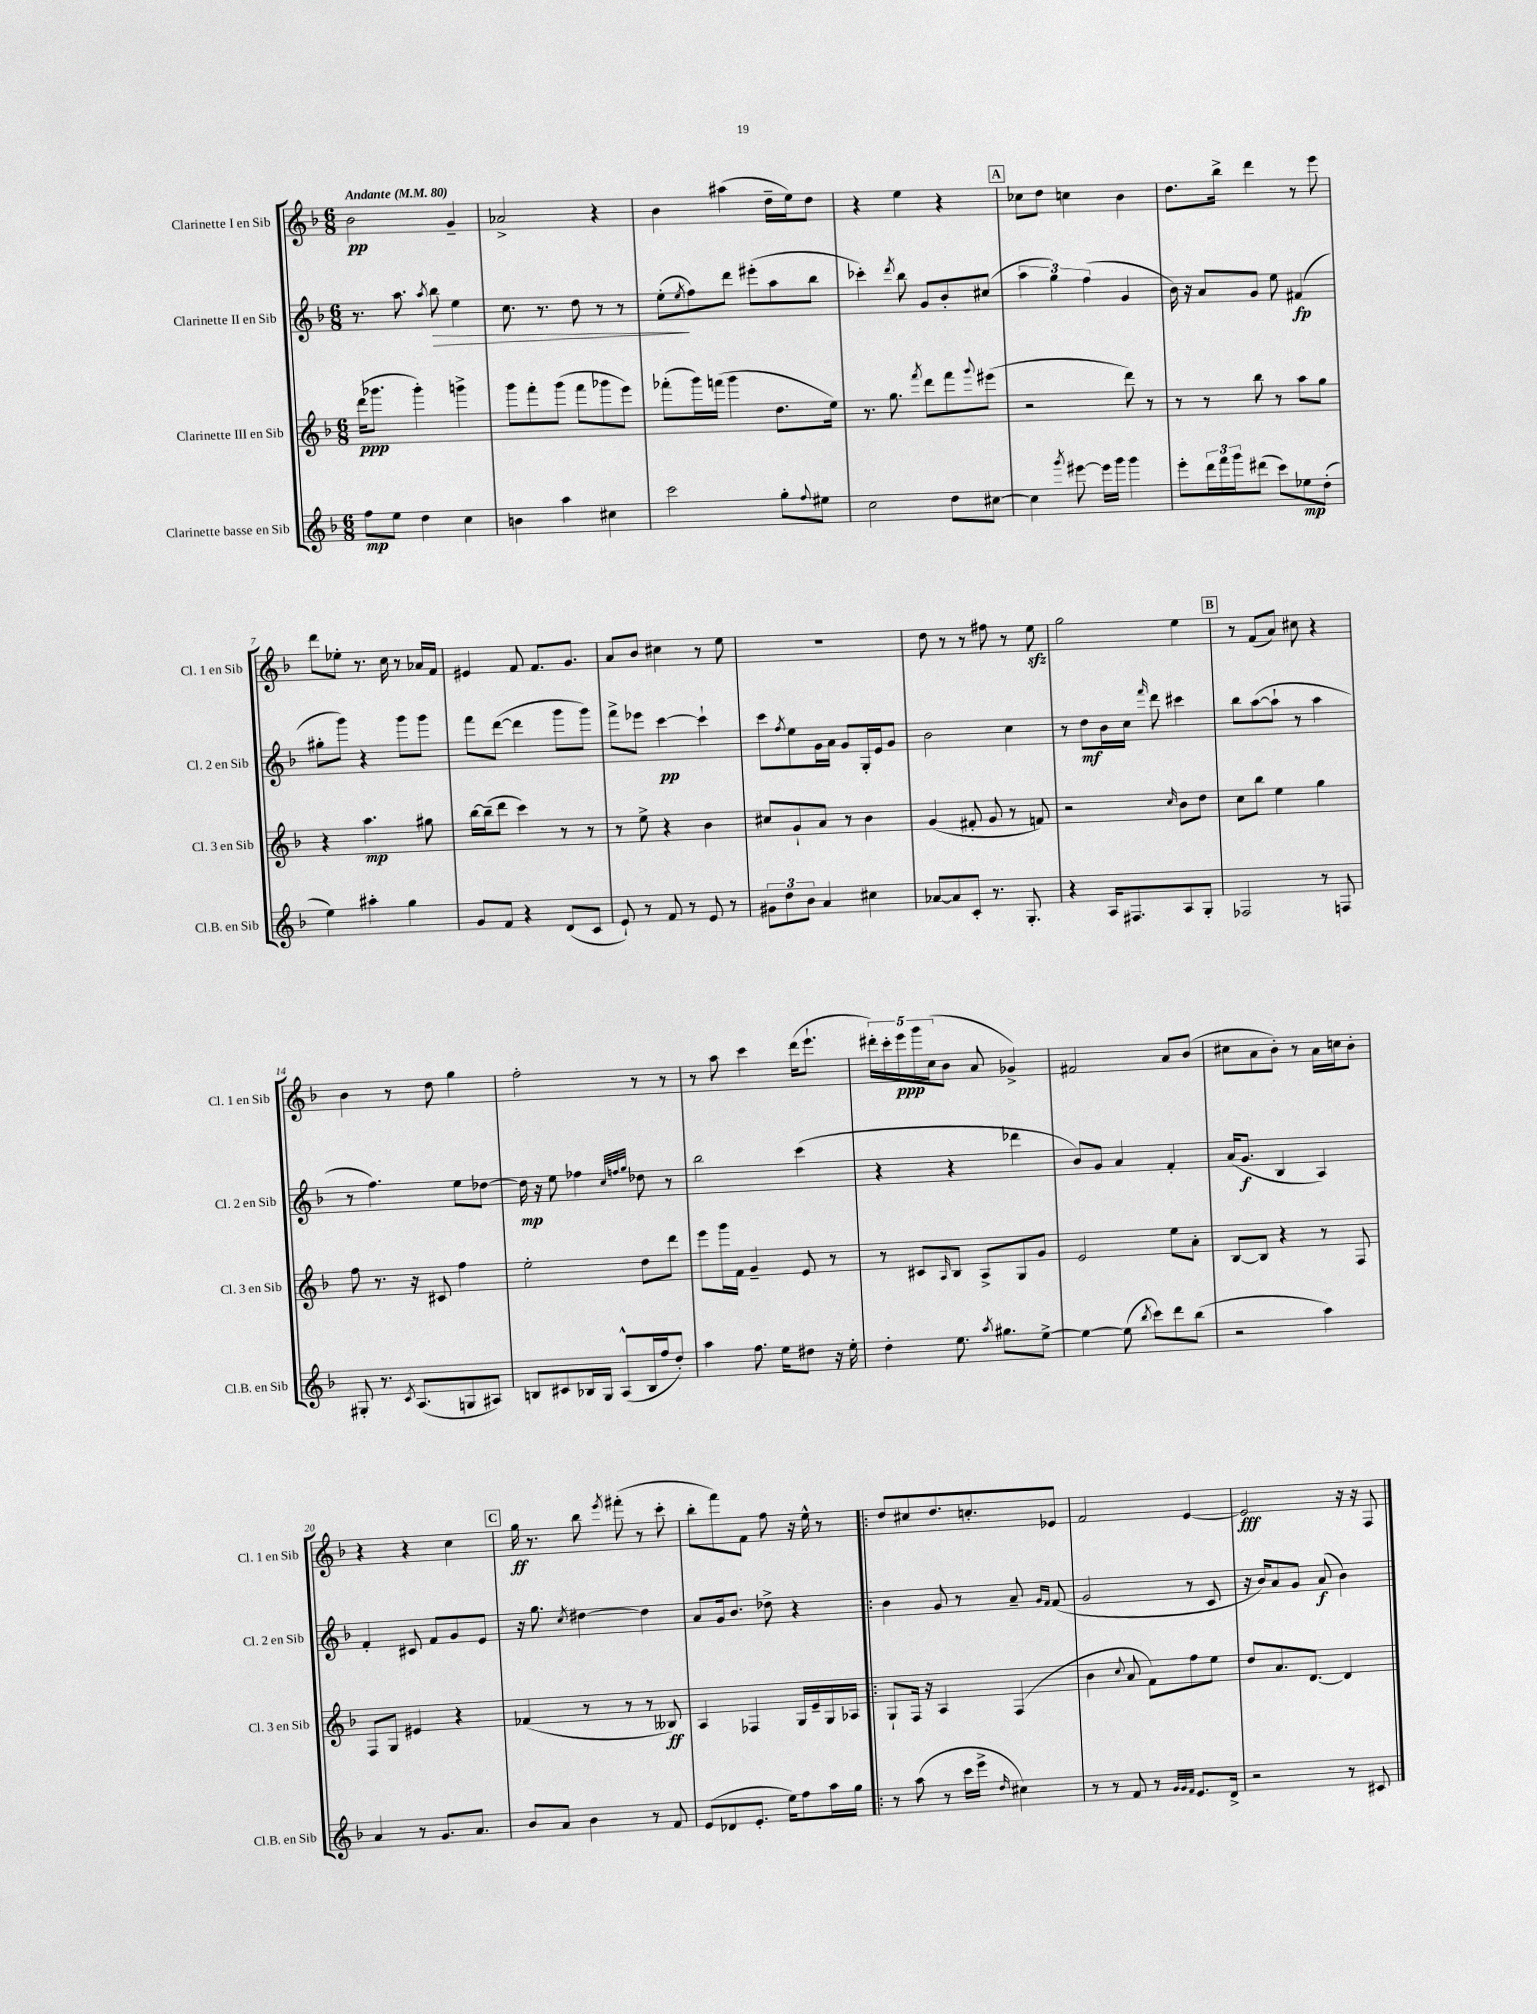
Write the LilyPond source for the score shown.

<<
\new StaffGroup <<
\new Staff = "s0" \with { instrumentName = "Clarinette I en Sib" shortInstrumentName = "Cl. 1 en Sib" } {
    \clef treble \key f \major \numericTimeSignature \time 6/8 \tempo "Andante" 4 = 80
    bes'2\pp g'4-- |
    aes'2-> r4 |
    bes'4 ais''4( d''16-- e''16) d''8 |
    r4 e''4 r4 |
    \mark \markup { \box "A" } ces''8 d''8 c''4 bes'4 |
    d''8. bes''16-> d'''4 r8 e'''8 |
    d'''8 ees''8-. r8. c''16 r8 aes'16 f'16 |
    eis'4 f'8 f'8. g'8. |
    a'8 bes'8 cis''4 r8 e''8 |
    R2. |
    d''8 r8 r8 fis''8 r8 e''8\sfz |
    g''2 e''4 |
    \mark \markup { \box "B" } r8 f'8( a'8) cis''8 r4 |
    bes'4 r8 d''8 g''4 |
    f''2-. r8 r8 |
    r8 a''8 c'''4 d'''16( e'''8.-! |
    \tuplet 5/4 { dis'''16-.) c'''16-. e'''16\ppp g'''16 c''16( } bes'8 a'8 ges'4->) |
    fis'2 a'8 bes'8( |
    cis''8 a'8 bes'8-.) r8 a'16 c''16 bes'8-. |
    r4 r4 c''4 |
    \mark \markup { \box "C" } g''16\ff r8. bes''8 \acciaccatura { e'''8 } fis'''8-.( r8 c'''8-. |
    bes''8-. f'''8) f'8 f''8 r16 e''16-^ r8 |
    \bar ".|:" d''8 cis''8 d''8. c''8.-. ees'8 |
    f'2 e'4~ |
    e'2\fff r16 r16 f8 \bar "|." |
}
\new Staff = "s1" \with { instrumentName = "Clarinette II en Sib" shortInstrumentName = "Cl. 2 en Sib" } {
    \clef treble \key f \major \numericTimeSignature \time 6/8
    r8. a''8. \acciaccatura { a''8 } bes''8\> e''4 |
    c''8. r8. d''8 r8 r8 |
    e''8-.\!( \acciaccatura { e''8 } f''8) d'''8 eis'''8-.( a''8 bes''8 |
    ces'''4-.) \acciaccatura { d'''8 } bes''8 g'8 bes'8-. cis''8( |
    \mark \markup { \box "A" } \tuplet 3/2 { a''4 g''4) f''4( } g'4 |
    bes'16) r16 a'8 g'8 e''8 fis'4\fp( |
    gis''8-. g'''8) r4 g'''8 g'''8 |
    f'''8 d'''8~( d'''4 g'''8 g'''8) |
    f'''8-> ees'''8 c'''4~\pp c'''4-! |
    c'''8 \acciaccatura { f''8 } e''8 g'16 a'16 g'8 g16-. e'16 g'8 |
    bes'2 c''4 |
    r8 d''8\mf bes'16 c''16 \grace { f'''16 } d'''8 cis'''4 |
    \mark \markup { \box "B" } bes''8 a''8~( a''8-! r8 a''4 |
    r8 f''4.) e''8 des''8~ |
    des''16\mp r16 e''8 fes''4 \grace { c''32 f''32 g''32 } des''8 r8 |
    bes''2 c'''4( |
    r4 r4 des'''4 |
    bes'8) g'8 a'4 f'4-. |
    a'16( g'8.\f bes4 a4) |
    f'4-. cis'8 f'8 g'8 e'8 |
    \mark \markup { \box "C" } r16 g''8. \acciaccatura { c''8 } dis''4~ dis''4 |
    a'8 g'16 bes'8. des''8-> r4 |
    \bar ".|:" bes'4 g'8 r8 a'8-- \grace { g'16 f'16 } f'8( |
    g'2 r8 c'8 |
    r16 bes'16) a'8 g'8 a'8\f( bes'4) \bar "|." |
}
\new Staff = "s2" \with { instrumentName = "Clarinette III en Sib" shortInstrumentName = "Cl. 3 en Sib" } {
    \clef treble \key f \major \numericTimeSignature \time 6/8
    d'''16\ppp( ges'''8. ges'''4-.) g'''4-> |
    g'''8 f'''8-. g'''8( f'''8 ges'''8 e'''8) |
    fes'''8-.( g'''16) f'''16( g'''4 d''8. e''16) |
    r8. g''8. \acciaccatura { f'''8 } d'''8 f'''8 \appoggiatura { g'''8 } eis'''8( |
    \mark \markup { \box "A" } r2 d'''8) r8 |
    r8 r8 bes''8 r8 a''8 g''8 |
    r4 a''4.\mp gis''8 |
    bes''16~ bes''16--( d'''8 c'''4) r8 r8 |
    r8 e''8-> r4 bes'4 |
    cis''8 g'8-! a'8 r8 bes'4 |
    g'4( fis'8-. g'8 r8 f'8) |
    r2 \grace { c''16 } bes'8 d''8 |
    \mark \markup { \box "B" } c''8 bes''8 e''4 g''4 |
    f''8 r8. r16 cis'8 f''4 |
    e''2-. d''8 d'''8 |
    e'''8 g'''16 f'16 g'4-- e'8 r8 |
    r8 cis'8 \grace { a16 } bes8 a8-> g8 g'8 |
    e'2 e''8 a'8-. |
    bes8~ bes8 r4 r8 f8 |
    f8 g8 eis'4 r4 |
    \mark \markup { \box "C" } fes'4( r8 r8 r8 beses8\ff) |
    a4 fes4 g16 e'16-- g16 aes16 |
    \bar ".|:" g8-! f16 r16 a4 f4( |
    bes'4 \appoggiatura { c''8 } a'8 f'8) f''8 e''8 |
    d''8 a'8. d'8.~ d'4 \bar "|." |
}
\new Staff = "s3" \with { instrumentName = "Clarinette basse en Sib" shortInstrumentName = "Cl.B. en Sib" } {
    \clef treble \key f \major \numericTimeSignature \time 6/8
    f''8\mp e''8 d''4 c''4 |
    b'4 a''4 cis''4 |
    c'''2 g''8-. \appoggiatura { f''8 } eis''8 |
    c''2 d''8 cis''8~ |
    \mark \markup { \box "A" } cis''4 \acciaccatura { g'''8 } eis'''8~ eis'''16 g'''16 g'''4 |
    e'''8-. \tuplet 3/2 { d'''16 f'''16 g'''16 } dis'''8( c'''8) ees''8\mp d''8-.( |
    e''4) ais''4-. g''4 |
    g'8 f'8 r4 d'8( c'8 |
    e'8-!) r8 f'8 r8 e'8 r8 |
    \tuplet 3/2 { gis'8 d''8 bes'8 } a'4 cis''4 |
    aes'8~ aes'8 c'8-. r8. g8.-. |
    r4 a16 fis8. a8 g8-. |
    \mark \markup { \box "B" } fes2 r8 f8 |
    gis8-. r8. \acciaccatura { c'8 } a8.( g8 ais8) |
    b8 cis'8 bes16 g16 a8-^( bes16 f''16 d''8-.) |
    a''4 f''8. e''16 dis''8 r16 e''16-. |
    d''4-. e''8. \acciaccatura { a''8 } gis''8. e''8~-> |
    e''4~ e''8( \acciaccatura { bes''8 } c'''8) d'''8 bes''8( |
    r2 a''4) |
    a'4 r8 g'8. a'8. |
    \mark \markup { \box "C" } bes'8 a'8 bes'4 r8 f'8 |
    e'8( des'8 e'8.-. e''16) f''8 a''16 g''16 |
    \bar ".|:" r8 a''8( r8 c'''16 e'''16-> \grace { d''16 } cis''4) |
    r8 r8 f'8 r8 \grace { g'32 g'32 f'32 } e'8. d'16-> |
    r2 r8 cis'8 \bar "|." |
}
>>
>>
